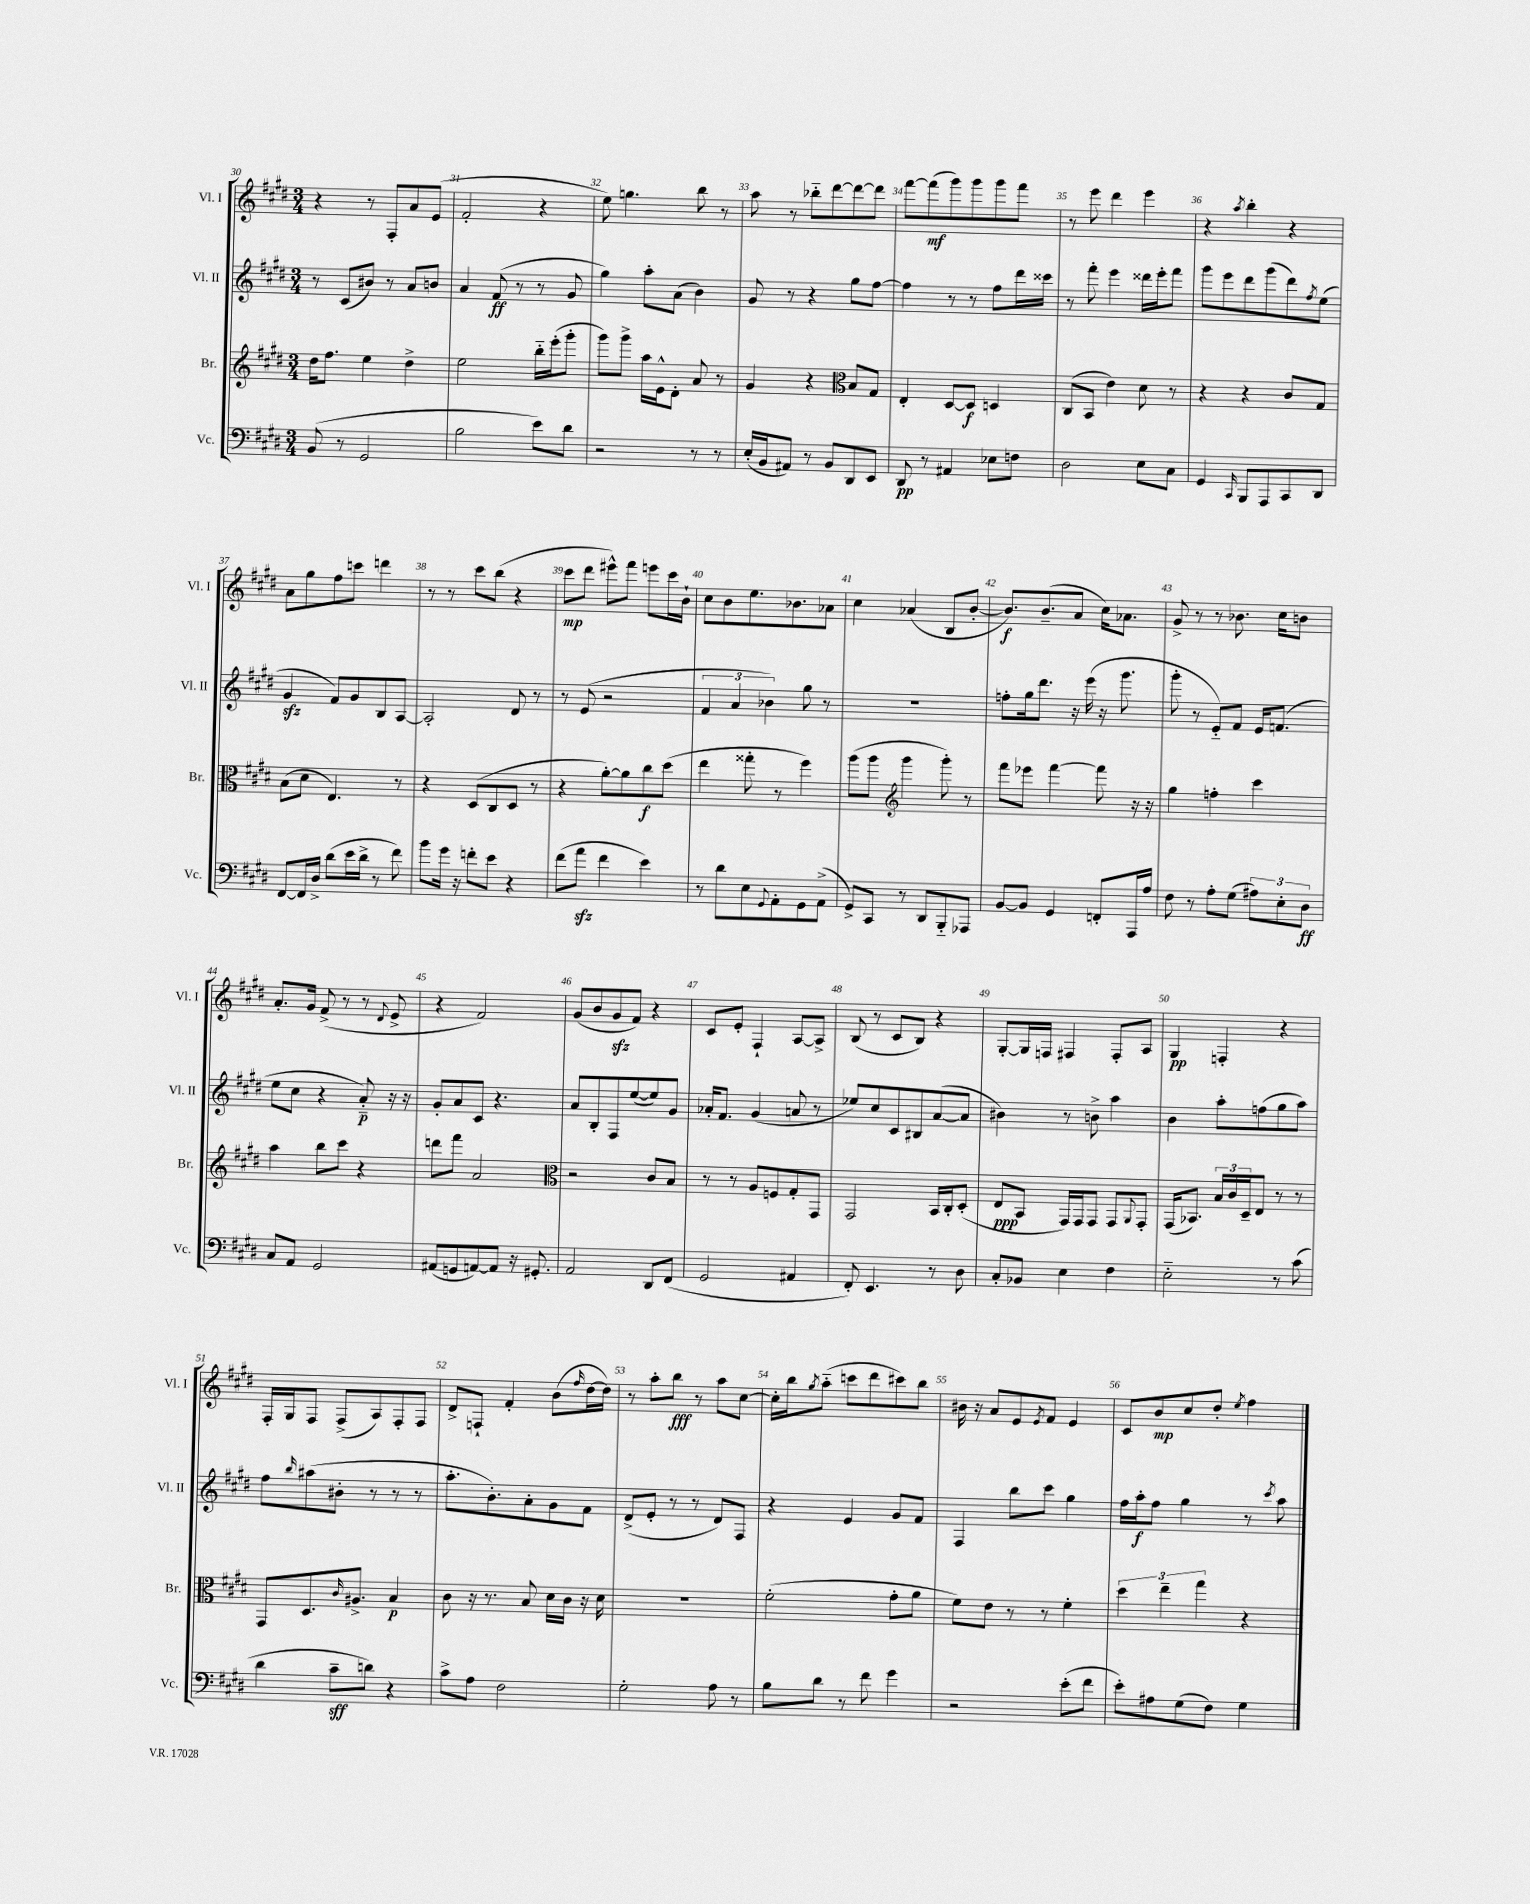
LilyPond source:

<<
\new StaffGroup <<
\new Staff = "s0" \with { instrumentName = "Vl. I" shortInstrumentName = "Vl. I" } {
    \clef treble \key e \major \numericTimeSignature \time 3/4
    r4 r8 fis8-. a'8 e'8( |
    fis'2-. r4 |
    e''8) g''4. b''8 r8 |
    a''8 r8 bes''8-_ dis'''8~ dis'''8~ dis'''8 |
    fis'''8~ fis'''8\mf( gis'''8) gis'''8 gis'''8 fis'''8 |
    r8 e'''8 dis'''4 e'''4 |
    r4 \acciaccatura { a''8 } b''4-. r4 |
    a'8 gis''8 fis''8 c'''8 d'''4 |
    r8 r8 cis'''8 b''8( r4 |
    cis'''8\mp dis'''8 eis'''8-^) fis'''8 e'''8 cis'''16 b'16-! |
    cis''8 b'8 e''8. bes'8. aes'8 |
    cis''4 aes'4( b8 b'8~-. |
    b'8.\f) b'8.--( a'8 cis''16) aes'8. |
    gis'8-> r8 r8 bes'8. cis''16 b'8 |
    a'8.-. gis'16 fis'8->( r8 r8 \appoggiatura { dis'8 } e'8-> |
    r4 fis'2) |
    gis'8( b'8 gis'8\sfz fis'8) r4 |
    cis'8 e'8-. fis4-! a8~ a8-> |
    b8( r8 cis'8 b8) r4 |
    gis8~-. gis16 f16 fis4 fis8-. a8 |
    gis4\pp f4-. r4 |
    fis16-. gis16 fis8 fis8->( a8) fis8-. fis8 |
    dis'8-> f8-! fis'4-. b'8( \grace { fis''16 } dis''16~ dis''16) |
    r8 a''8-. b''8\fff r8 a''8 cis''8~ |
    cis''16-. b''16 \acciaccatura { gis''8 } a''8-_( c'''8 dis'''8 cis'''8) b''8 |
    bis'16 r16 a'8 e'8 \acciaccatura { e'8 } fis'8 e'4 |
    cis'8 b'8\mp cis''8 dis''8-. \acciaccatura { e''8 } fis''4 \bar "|." |
}
\new Staff = "s1" \with { instrumentName = "Vl. II" shortInstrumentName = "Vl. II" } {
    \clef treble \key e \major \numericTimeSignature \time 3/4
    r8 cis'8( bis'8) r8 a'8 b'8 |
    a'4 fis'8\ff( r8 r8 gis'8 |
    gis''4) a''8-. a'8( b'4) |
    gis'8 r8 r4 gis''8 fis''8~ |
    fis''4 r8 r8 fis''8 dis'''16 cisis'''16 |
    r8 fis'''8-. e'''4 disis'''16 e'''16-. fis'''8 |
    gis'''8 e'''8 dis'''8 gis'''8( dis'''8) \acciaccatura { fis''8 } e''8( |
    gis'4\sfz fis'8) gis'8 b8 a8~ |
    a2-. dis'8 r8 |
    r8 e'8( r2 |
    \tuplet 3/2 { fis'4 a'4 bes'4) } gis''8 r8 |
    R2. |
    f''8-. gis''16 dis'''8. r16 e'''16( r16 gis'''8. |
    gis'''8-. r8 e'8-_) fis'8 e'16 f'8.( |
    e''8 cis''8 r4 a'8-_\p) r16 r16 |
    gis'8-. a'8 cis'8 r4. |
    a'8 b8-. fis8 e''8~( e''8) gis'8 |
    aes'16-. fis'8. gis'4( a'8 r8 |
    ees''8) cis''8 cis'8 bis8 a'8~( a'8 |
    bis'4) r8 b'8-> a''4 |
    b'4 a''8-. f''8( gis''8 a''8) |
    fis''8 \grace { b''16 } ais''8( bis'8-. r8 r8 r8 |
    a''8.-. b'8.-.) a'8-. gis'8 fis'8 |
    dis'8->( e'8-. r8 r8 dis'8) fis8 |
    r4 e'4 gis'8 fis'8 |
    fis4 b''8 cis'''8 gis''4 |
    fis''16 a''16-.\f fis''8 gis''4 r8 \acciaccatura { cis'''8 } a''8 \bar "|." |
}
\new Staff = "s2" \with { instrumentName = "Br." shortInstrumentName = "Br." } {
    \clef treble \key e \major \numericTimeSignature \time 3/4
    dis''16 fis''8. e''4 dis''4-> |
    e''2 b''16-_ e'''16-.( gis'''8-. |
    gis'''8) gis'''8-> a''16 e'16-^ dis'8-. a'8 r8 |
    gis'4 r4 \clef alto b8 gis8 |
    e4-. dis8~ dis8\f d4 |
    cis8( b,8 e'4) dis'8 r8 |
    r4 r4 cis'8 gis8 |
    b8( dis'8 e4.) r8 |
    r4 dis8( cis8 dis8 r8 |
    r4 a'8~-.) a'8 cis''8\f dis''8( |
    e''4 gisis''8-. r8 fis''4) |
    a''8( a''8 \clef treble gis'''4 gis'''8-.) r8 |
    fis'''8 ees'''8 fis'''4~ fis'''8 r16 r16 |
    gis''4 f''4-. cis'''4 |
    a''4 b''8 cis'''8 r4 |
    d'''8 fis'''8 a'2 |
    \clef alto r2 cis'8 b8 |
    r8 r8 a8 f8 gis8-. gis,8 |
    gis,2 b,16 cis16-. dis8-.( |
    e8\ppp b,8 gis,16) gis,16 gis,8 gis,8 \appoggiatura { a,8 } gis,8-. |
    gis,16( bes,8.) \tuplet 3/2 { b16 cis'16 dis16-- } e8 r8 r8 |
    gis,8 dis8. \grace { cis'16 } ais8.-> b4\p |
    cis'8 r16 r8. b8 dis'16 cis'16 r16 dis'16 |
    R2. |
    fis'2-.( gis'8-. a'8 |
    fis'8) e'8 r8 r8 fis'4-. |
    \tuplet 3/2 { dis''4 e''4-- gis''4 } r4 \bar "|." |
}
\new Staff = "s3" \with { instrumentName = "Vc." shortInstrumentName = "Vc." } {
    \clef bass \key e \major \numericTimeSignature \time 3/4
    b,8( r8 gis,2 |
    b2 e'8) dis'8 |
    r2 r8 r8 |
    e16-.( b,16 ais,8) r8 b,8 dis,8 e,8 |
    dis,8\pp r8 ais,4 ees8 f8 |
    dis2 e8 cis8 |
    gis,4 \grace { cis,16 } b,,8 a,,8 cis,8 dis,8 |
    fis,8~ fis,16 dis16-> dis'8( e'16 dis'16-> r8 fis'8) |
    b'8 gis'16 r16 f'8-. e'8 r4 |
    fis'8( a'8\sfz fis'4 e'4) |
    r8 dis'8 e8 \appoggiatura { gis,8 } a,8-. gis,8 a,8->( |
    gis,8->) cis,8 r8 dis,8 b,,8-_ aes,,8 |
    b,8~ b,8 gis,4 f,8-. a,,16 a16 |
    fis8 r8 a8-. gis8( \tuplet 3/2 { ais8) e8-. dis8\ff } |
    cis8 a,8 gis,2 |
    ais,8( g,8 a,8~) a,8 r16 gis,8.-. |
    a,2 dis,8 fis,8( |
    gis,2 ais,4 |
    fis,8-.) e,4. r8 dis8 |
    cis8-. bes,8 e4 fis4 |
    e2-_ r8 cis'8( |
    dis'4 cis'8--\sff d'8) r4 |
    cis'8-> a8 fis2 |
    gis2-. a8 r8 |
    b8 dis'8 r8 fis'8 gis'4 |
    r2 e'8-.( fis'8 |
    e'8-.) ais8 gis8( fis8) gis4 \bar "|." |
}
>>
>>
\layout { \context { \Score currentBarNumber = #30 \override BarNumber.break-visibility = ##(#f #t #t) barNumberVisibility = #all-bar-numbers-visible } }
